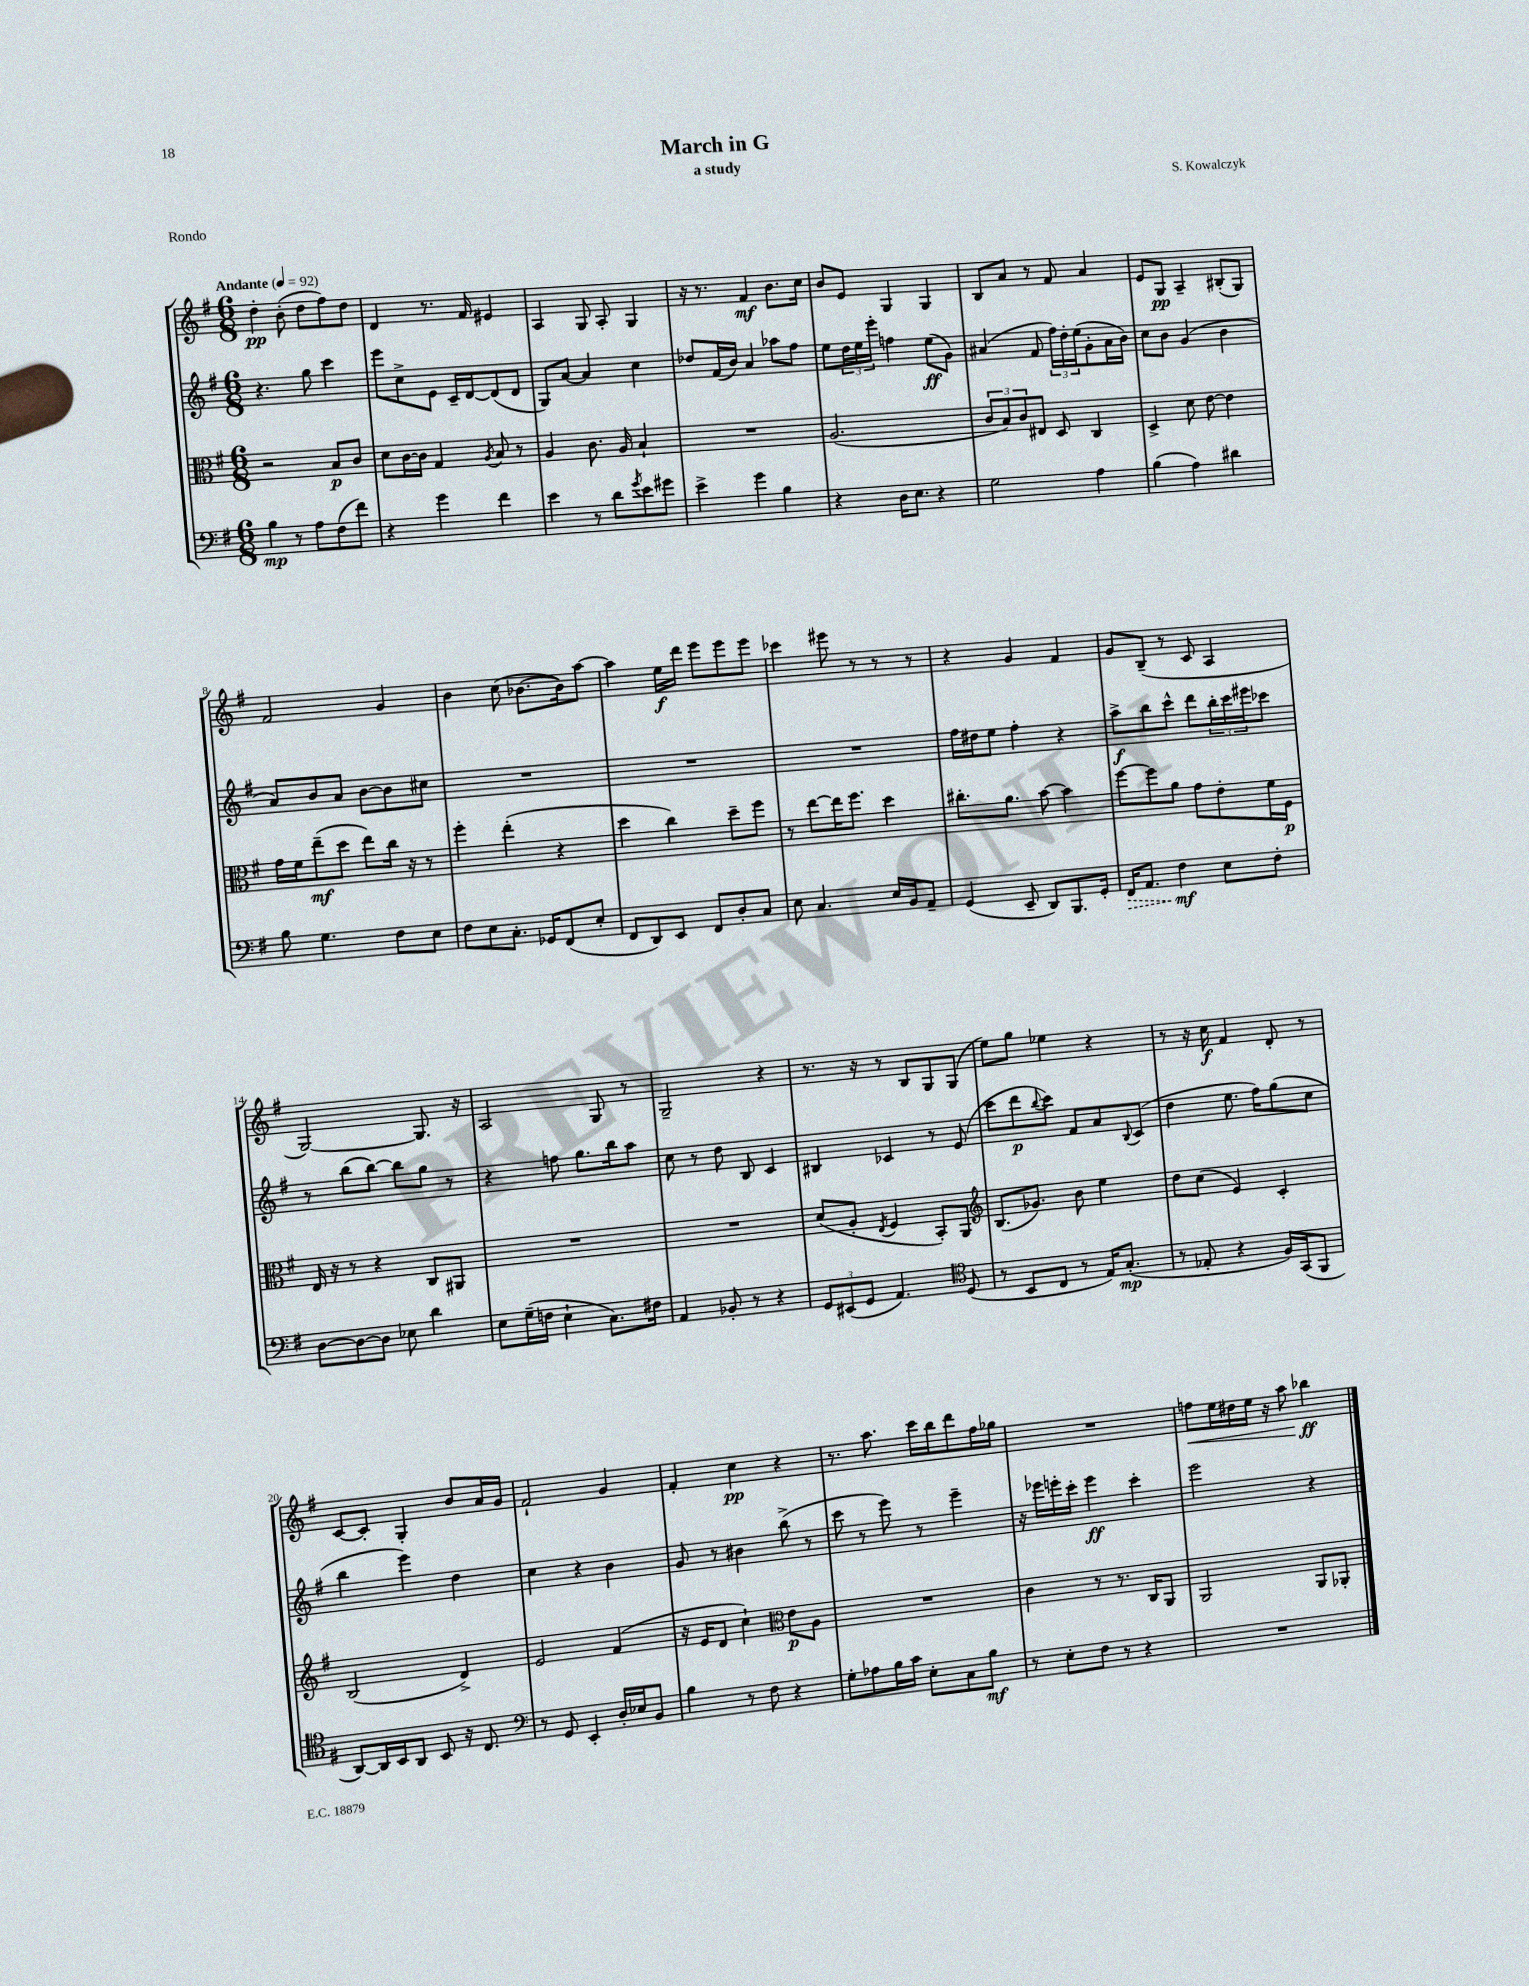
\header { title = "March in G" composer = "S. Kowalczyk" subtitle = "a study" piece = "Rondo" }
<<
\new StaffGroup <<
\new Staff = "s0" {
    \clef treble \key g \major \numericTimeSignature \time 6/8 \tempo "Andante" 4 = 92
    d''4-.\pp b'8-.( d''8 fis''8) d''8 |
    d'4 r8. fis'16 eis'4 |
    a4 g8 a8-. g4 |
    r16 r8. fis'4\mf b'8. c''16 |
    b'8 e'8 g4 g4 |
    b8 a'8 r8 fis'8 a'4 |
    e'8 g8\pp a4-- bis8-.( g8) |
    fis'2 g'4 |
    b'4 c''8( bes'8.~ bes'16) a''8~ |
    a''4 e''16\f d'''16 e'''8 e'''8 e'''8 |
    ces'''4 eis'''8 r8 r8 r8 |
    r4 g'4 fis'4 |
    g'8 b8--( r8 c'8 a4 |
    g2~) g8. r16 |
    a2 g8 r8 |
    g2-- r4 |
    r8. r16 r8 b8 g8 g8( |
    e''8) g''8 ees''4 r4 |
    r8 r16 c''16\f fis'4 d'8-. r8 |
    c'8~ c'8-. g4-. b'8 a'16 g'16 |
    fis'2-! g'4 |
    fis'4-. c''4\pp r4 |
    r8. a''8. c'''16 b''16 d'''8 fis''16 ges''16 |
    R2. |
    f''8\< e''16 dis''16 e''16 r16 a''8 bes''4\ff\! \bar "|." |
}
\new Staff = "s1" {
    \clef treble \key g \major \numericTimeSignature \time 6/8
    r4. g''8 c'''4 |
    e'''8 c''8-> e'8 c'16-- d'16~ d'8( d'8 |
    g8) a'8~ a'4 c''4 |
    des''8 fis'16( b'16) a'4 aes''8 fis''8 |
    e''8 \tuplet 3/2 { d''16 e''16 e'''16-. } f''4 e''8\ff( g'8) |
    ais'4( fis'8 \tuplet 3/2 { fis''16) d''16-. e''16( } g'8-. ais'16 b'16) |
    c''8 b'8 g'4( b'4 |
    a'8) b'8 a'8 b'8~ b'8 cis''8 |
    R2. |
    R2. |
    R2. |
    fis''16 dis''16 e''8 fis''4-. r4 |
    a''8->\f b''8 c'''8-^ d'''8 \tuplet 3/2 { b''16-. c'''16 eis'''16 } ces'''8 |
    r8 b''8( b''8~) b''8 g''8 r8 |
    r4 f''8 g''8. b''16 a''8 |
    c''8 r8 d''8 b8 c'4 |
    bis4 ces'4 r8 e'8( |
    c'''8 d'''8\p \appoggiatura { b''8 } c'''8) fis'8 a'8 \appoggiatura { b8 } c'8( |
    d''4 e''8. fis''16) g''8( c''8 |
    b''4 e'''4) d''4 |
    c''4 r4 b'4 |
    g'8 r8 bis'4 b''8->( r8 |
    c'''8 r8 e'''8) r8 e'''4-- |
    r16 ees'''16 e'''16-. c'''16-. e'''4\ff c'''4-. |
    e'''2 r4 \bar "|." |
}
\new Staff = "s2" {
    \clef alto \key g \major \numericTimeSignature \time 6/8
    r2 b8\p c'8 |
    d'8 c'16~ c'16 g4 \acciaccatura { a8 } b8 r8 |
    a4 c'8. a16 b4-! |
    R2. |
    a2.( |
    \tuplet 3/2 { c'8 b8) c'8 } eis8 d8 c4 |
    d4-> d'8 e'8~ e'4 |
    g'16 fis'16 e''8--\mf( d''8 e''8) c''16 r16 r8 |
    fis''4-. e''4-.( r4 |
    d''4 c''4) d''8-- fis''8 |
    r8 e''8~ e''16 fis''8. d''4 |
    cis''8.-. a'8. b'8~ b'4 |
    fis''8~ fis''8 a'8 g'8 e'8-. fis'16 fis16\p |
    e16 r16 r8 r4 c8 ais,8 |
    R2. |
    R2. |
    d'8( a8-. \acciaccatura { e8 } fis4 b,8-.) a,8 |
    \clef treble b8.( ges'8.) b'8 e''4 |
    d''8 c''8( e'4) c'4-. |
    b2( d'4->) |
    e'2 fis'4( |
    r16 e'16 d'8 c''4-!) \clef alto e'8\p a8 |
    R2. |
    c'4 r8 r8. c16 a,8 |
    a,2 a,8 aes,8-. \bar "|." |
}
\new Staff = "s3" {
    \clef bass \key g \major \numericTimeSignature \time 6/8
    b4\mp r8 a8 fis8( fis'8) |
    r4 g'4 fis'4 |
    e'4 r8 d'8 \acciaccatura { g'8 } e'8 gis'8 |
    e'4-> g'4 b4 |
    r4 d16 e8. r4 |
    g2 a4 |
    b4( a4) dis'4 |
    b8 g4. fis8 e8 |
    fis8 e8 c8.-. ges,16 fis,8( e8-. |
    fis,8 d,8) e,8 fis,8 d8-. c8 |
    e8 c4. e16 b,16 a,8-- |
    g,4( e,8-- d,8) b,,8. g,16-. |
    \once \override Hairpin.style = #'dashed-line fis,16\> a,8. fis4\mf\! e8 fis8-. |
    d8~ d8~ d8 ees8 d'4 |
    e8 g16--( f16 e4-! c8.) fis16 |
    a,4 bes,8-. r8 r4 |
    \tuplet 3/2 { g,8 eis,8( g,8 } a,4.) \clef tenor d8( |
    r8 b,8 c8 r8 e16) g8.-.\mp( |
    r8 ees8-. r4 fis16) g,16( fis,8 |
    a,8~) a,16 b,16 a,8 b,8 r16 c8. |
    \clef bass r8 g,8 e,4-. d16-. ees16 b,8 |
    b4 r8 fis8 r4 |
    g8-. aes8 b16 c'16 e8-. c8 b8\mf |
    r8 e8-. fis8 r8 r4 |
    R2. \bar "|." |
}
>>
>>
